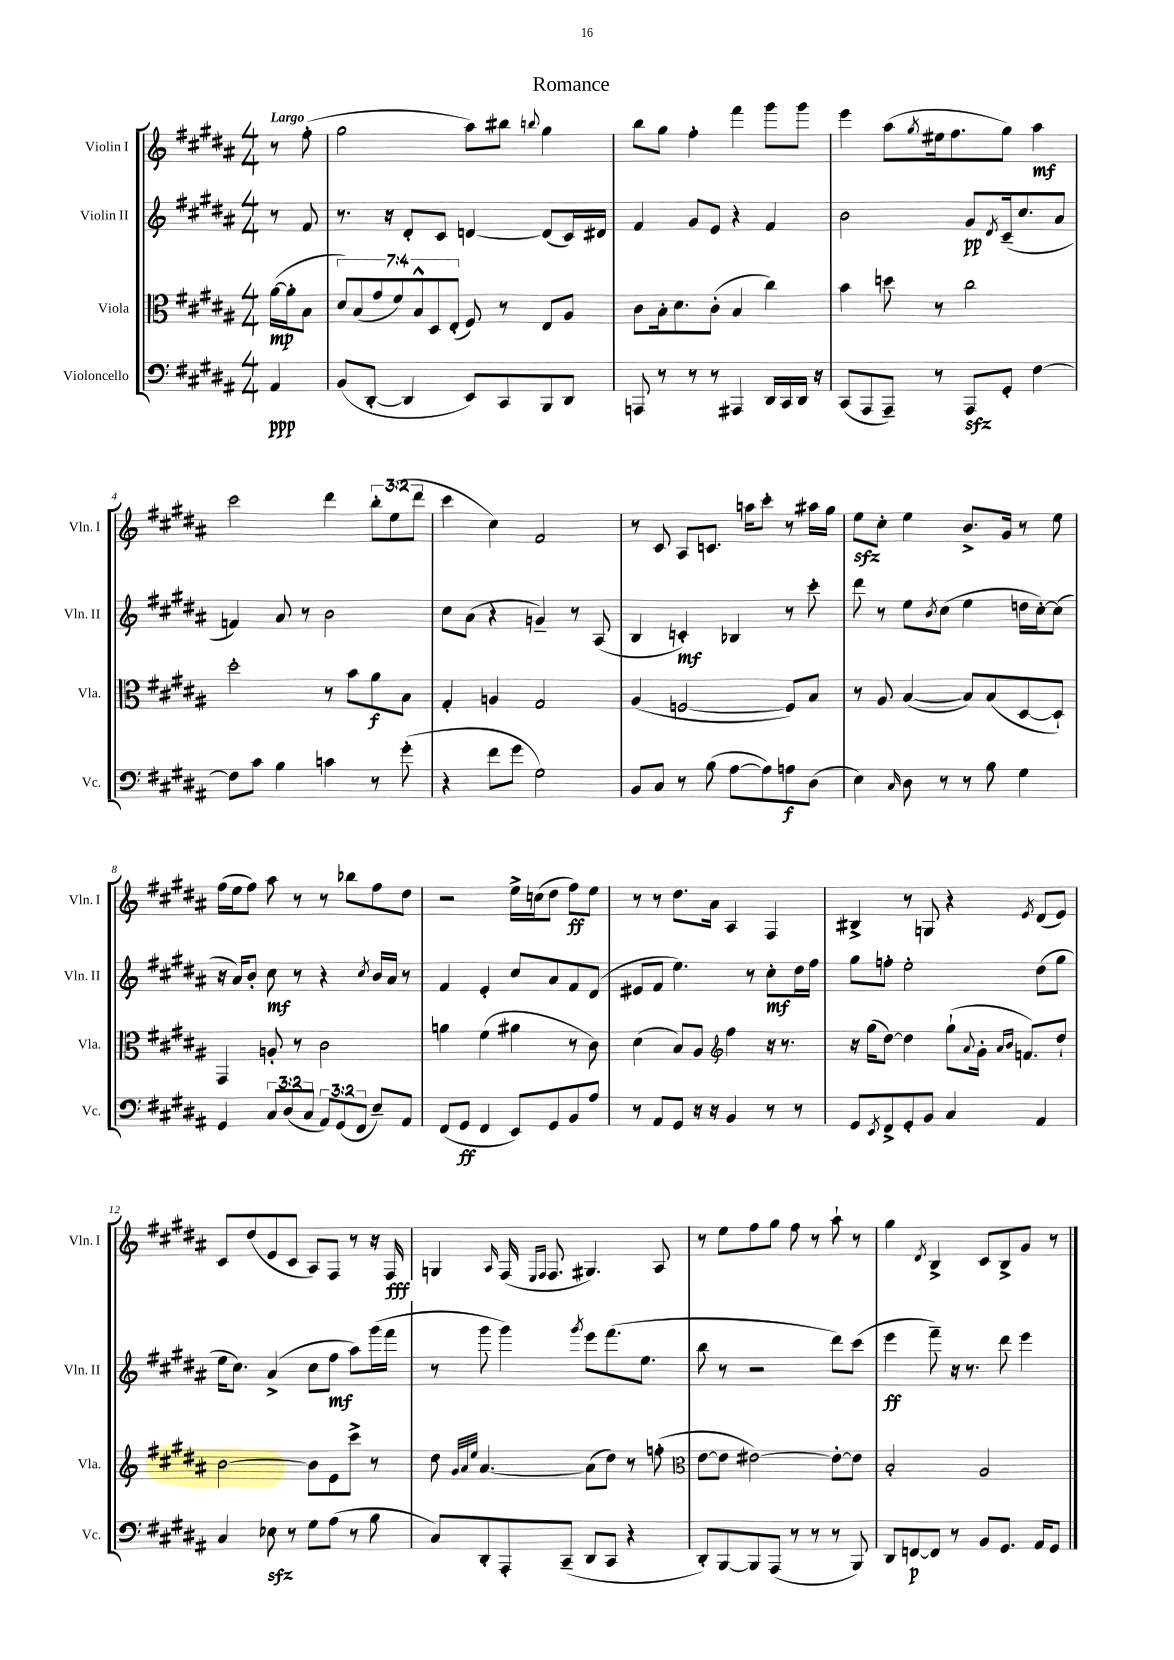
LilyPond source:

\header { title = "Romance" }
<<
\new StaffGroup <<
\new Staff = "s0" \with { instrumentName = "Violin I" shortInstrumentName = "Vln. I" } {
    \clef treble \key b \major \numericTimeSignature \time 4/4 \override Staff.TupletNumber.text = #tuplet-number::calc-fraction-text \partial 4 \tempo "Largo"
    r8 fis''8-.( |
    gis''2 ais''8) bis''8 \appoggiatura { b''8 } gis''4 |
    b''8 gis''8 fis''4-. fis'''4 gis'''8 gis'''8 |
    e'''4 ais''8( \acciaccatura { gis''8 } eis''16 fis''8. gis''8) ais''4\mf |
    cis'''2 dis'''4 \tuplet 3/2 { b''8-. e''8( dis'''8 } |
    cis'''4 cis''4) fis'2 |
    r8 cis'8 ais8 c'8. a''16 cis'''8-. r8 ais''16 gis''16 |
    e''8\sfz cis''8-. e''4 b'8.-> gis'16 r8 e''8 |
    fis''16( e''16 fis''8) ais''8 r8 r8 bes''8 fis''8 dis''8 |
    r2 e''16-> c''16( dis''8 fis''8\ff) e''8 |
    r8 r8 dis''8. ais'16 ais4 fis4 |
    bis4-> r8 g8 r4 \acciaccatura { e'8 } dis'8( e'8) |
    cis'8 dis''8( e'8 cis'8 ais8) fis8 r8 r16 fis16\fff |
    g4 \grace { ais16 } fis16( \grace { e16 fis16 } fis8. gis4.) ais8 |
    r8 e''8 fis''8 gis''8 fis''8 r8 ais''8-! r8 |
    gis''4 \acciaccatura { dis'8 } b4-> cis'8 b8-> gis'8 r8 \bar "|." |
}
\new Staff = "s1" \with { instrumentName = "Violin II" shortInstrumentName = "Vln. II" } {
    \clef treble \key b \major \numericTimeSignature \time 4/4 \partial 4
    r8 fis'8 |
    r8. r16 dis'8-. cis'8 d'4~ d'8( cis'16) dis'16 |
    fis'4 gis'8 e'8 r4 fis'4 |
    b'2 gis'8\pp \acciaccatura { dis'8 } cis'16--( cis''8. ais'8 |
    f'4) ais'8 r8 b'2 |
    cis''8 ais'8( r4 g'4--) r8 ais8( |
    b4 c'4-.\mf) bes4 r8 cis'''8-. |
    dis'''8 r8 e''8 \acciaccatura { b'8 } cis''8( e''4 d''16 cis''16~-.) cis''8( |
    r16 ais'16) b'8-. cis''8\mf r8 r4 \acciaccatura { cis''8 } b'16 ais'16 r8 |
    fis'4 e'4-. cis''8 ais'8 fis'8 dis'8( |
    eis'8 fis'8 e''4.) r8 cis''8-.\mf dis''16 fis''16 |
    gis''8 f''8-. e''2-. dis''8( gis''8 |
    e''16 cis''8.) ais'4->( cis''8 fis''8\mf ais''8) gis'''16( fis'''16 |
    r8 gis'''8 gis'''4) \acciaccatura { gis'''8 } e'''8 fis'''8.( e''8. |
    b''8 r8 r2 dis'''8) cis'''8( |
    e'''4\ff fis'''8--) r16 r8. dis'''8 e'''4 \bar "|." |
}
\new Staff = "s2" \with { instrumentName = "Viola" shortInstrumentName = "Vla." } {
    \clef alto \key b \major \numericTimeSignature \time 4/4 \override Staff.TupletNumber.text = #tuplet-number::calc-fraction-text \partial 4
    ais'16~\mp( ais'16-. b8 |
    \tuplet 7/4 { dis'8) b8( gis'8 fis'8) b8-^ dis8 e8-.( } fis8) r8 e8 ais8 |
    cis'8 b16-. dis'8. cis'8-.( b4 cis''4) |
    b'4 d''8 r8 cis''2 |
    dis''2-. r8 b'8 ais'8\f b8 |
    gis4-. a4 gis2 |
    ais4( f2~ f8) b8 |
    r8 ais8 b4~( b8) b8( dis8~ dis8-!) |
    gis,4 a8-. r8 cis'2 |
    a'4 fis'4( ais'4 r8 cis'8) |
    dis'4( b8) ais8 \clef treble fis''4 r16 r8. |
    r16 gis''16( dis''8~) dis''4 gis''8-!( \appoggiatura { ais'8 } gis'16-. \grace { ais'16 b'16 } f'8.) dis''8-! |
    b'2~ b'8 e'8 cis'''8-> r8 |
    dis''8 \grace { gis'32 ais'32 e''32 } ais'4.~ ais'8( dis''8) r8 f''8-.( |
    \clef alto e'8~ e'8 eis'2~) eis'8~-. eis'8 |
    b2-. ais2 \bar "|." |
}
\new Staff = "s3" \with { instrumentName = "Violoncello" shortInstrumentName = "Vc." } {
    \clef bass \key b \major \numericTimeSignature \time 4/4 \override Staff.TupletNumber.text = #tuplet-number::calc-fraction-text \partial 4
    ais,4\ppp |
    b,8( dis,8~-. dis,4 e,8) cis,8 b,,8 dis,8 |
    a,,8 r8 r8 r8 ais,,4 dis,16 cis,16 dis,16 r16 |
    cis,8( ais,,8 ais,,8--) r8 ais,,8\sfz gis,8-. fis4~ |
    fis8 cis'8 b4 c'4 r8 gis'8-.( |
    r4 fis'8 gis'8 gis2) |
    b,8 cis8 r8 b8( ais8~ ais8) a8\f dis8( |
    e4) \grace { cis16 } dis8 r8 r8 b8 gis4 |
    gis,4 \tuplet 3/2 { cis8 dis8( cis8 } \tuplet 3/2 { ais,8) gis,8( fis,8 } e8--) ais,8 |
    fis,8( gis,8\ff fis,4 e,8) gis,8 b,8 ais8 |
    r8 ais,8 gis,8 r16 r16 b,4 r8 r8 |
    gis,8 \acciaccatura { e,8 } fis,8-> gis,8-. b,8 cis4 ais,4 |
    cis4 ees8\sfz r8 gis8 ais8( r8 b8 |
    cis8) dis,8-. ais,,8-. cis,8--( dis,8 cis,8 r4 |
    dis,8-.) b,,8~ b,,8 ais,,8( r8 r8 r8 b,,8) |
    dis,8 f,8~\p f,8 r8 b,8 gis,8. ais,16 gis,8 \bar "|." |
}
>>
>>
